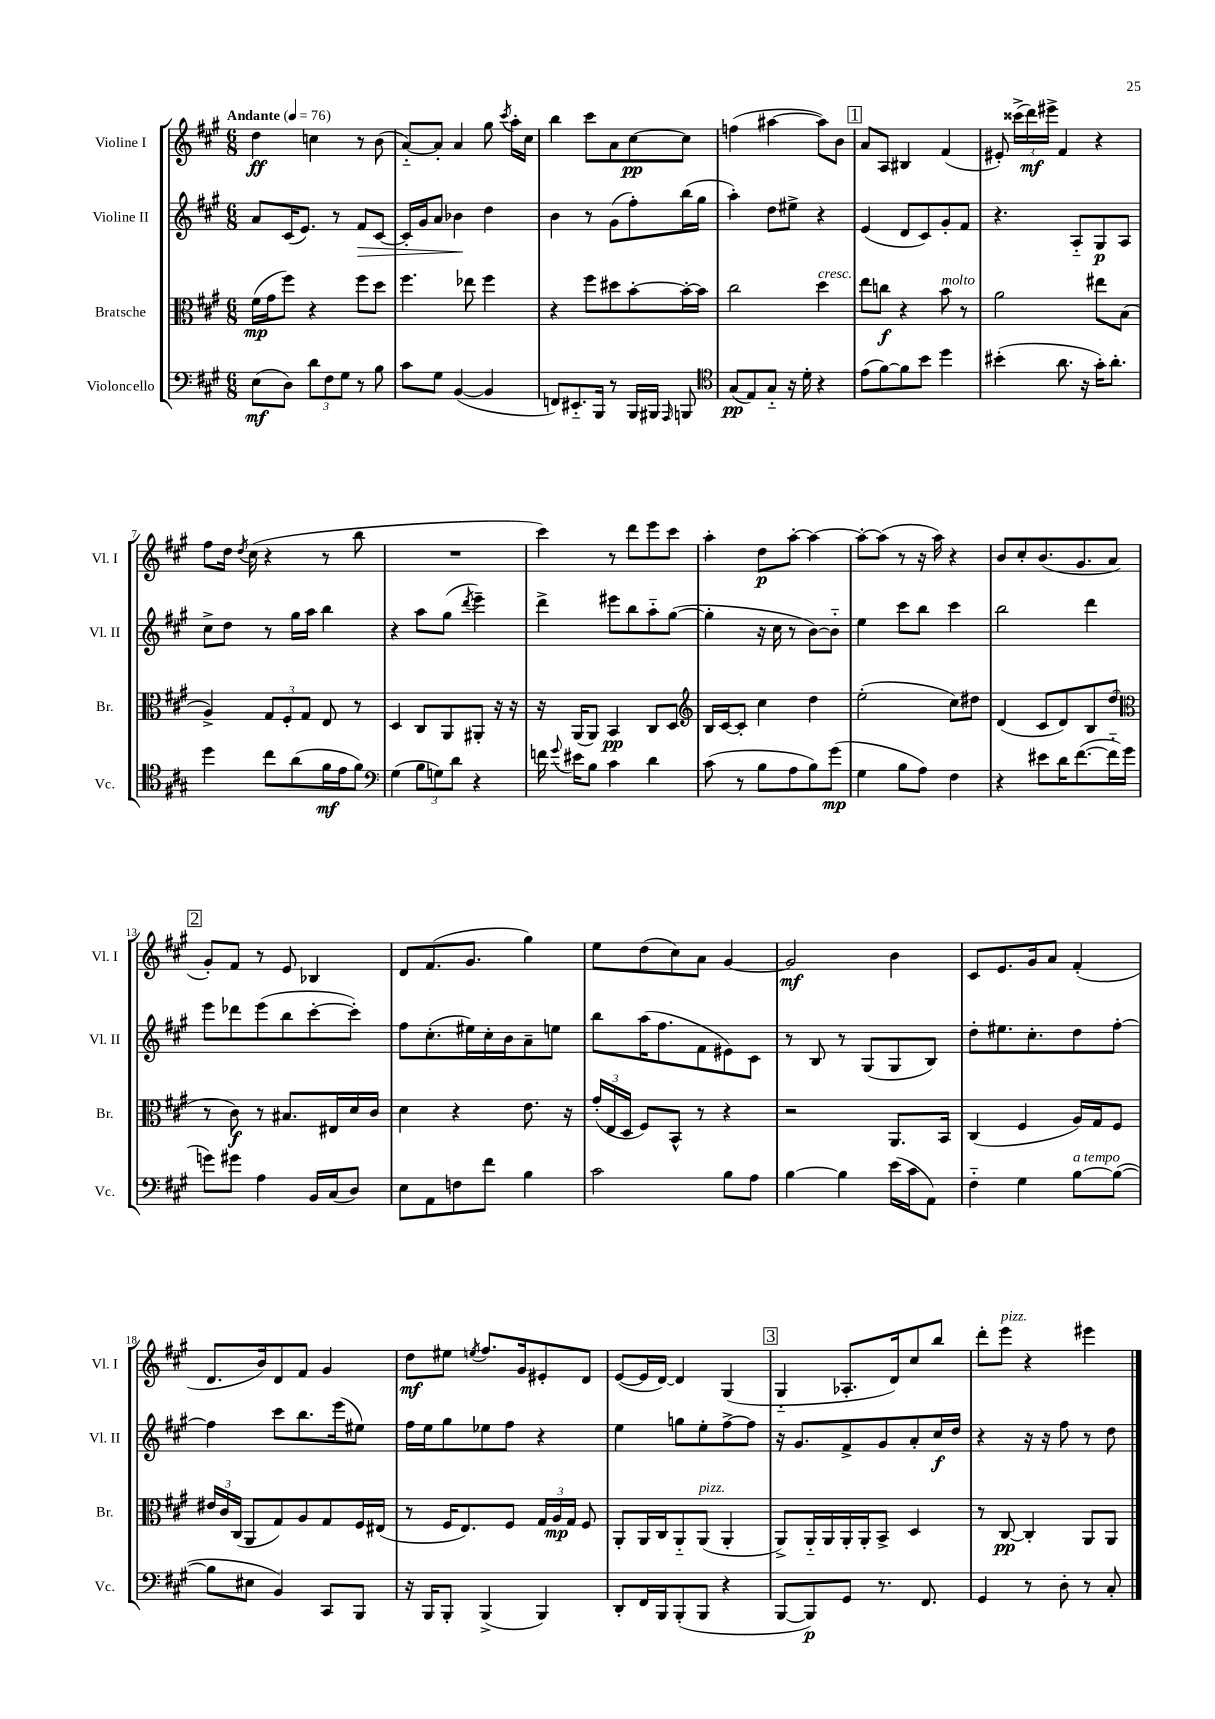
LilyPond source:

<<
\new StaffGroup <<
\new Staff = "s0" \with { instrumentName = "Violine I" shortInstrumentName = "Vl. I" } {
    \clef treble \key a \major \numericTimeSignature \time 6/8 \tempo "Andante" 4 = 76
    \autoBeamOff d''4\ff c''4 r8 b'8( |
    a'8[~-_) a'8]-. a'4 gis''8 \acciaccatura { cis'''8 } a''16[-. cis''16] |
    b''4 cis'''8[ a'8 cis''8~\pp cis''8] |
    f''4( ais''4~ ais''8[) b'8] |
    \mark \markup { \box "1" } a'8[ a8] bis4 fis'4( |
    eis'8-.) \tuplet 3/2 { cisis'''16[->( d'''16\mf) eis'''16]-> } fis'4 r4 |
    fis''8[ d''16] \acciaccatura { d''8 } cis''16( r4 r8 b''8 |
    R2. |
    cis'''4) r8 d'''8[ e'''8 cis'''8] |
    a''4-. d''8[\p a''8]~-. a''4~ |
    a''8[~-. a''8]( r8 r16 a''16) r4 |
    b'8[ cis''8-. b'8.( gis'8. a'8] |
    \mark \markup { \box "2" } gis'8[-.) fis'8] r8 e'8 bes4 |
    d'8[ fis'8.( gis'8.] gis''4) |
    e''8[ d''8( cis''8) a'8] gis'4~ |
    gis'2\mf b'4 |
    cis'8[ e'8. gis'16 a'8] fis'4-.( |
    d'8.[ b'16) d'8 fis'8] gis'4 |
    d''8[\mf eis''8] \acciaccatura { e''8 } fis''8.[ gis'16 eis'8-. d'8] |
    e'8[~( e'16 d'16]~) d'4 gis4( |
    \mark \markup { \box "3" } gis4-_ aes8.[-. d'16) cis''8 b''8] |
    d'''8[-. e'''8]^\markup { \italic "pizz." } r4 eis'''4 \bar "|." |
}
\new Staff = "s1" \with { instrumentName = "Violine II" shortInstrumentName = "Vl. II" } {
    \clef treble \key a \major \numericTimeSignature \time 6/8
    \autoBeamOff a'8[ cis'16( e'8.]) r8 fis'8[\> cis'8]~ |
    cis'16[-. gis'16 a'8] bes'4\! d''4 |
    b'4 r8 gis'8[( fis''8-.) b''16( gis''16] |
    a''4-.) d''8[ eis''8]-> r4 |
    \mark \markup { \box "1" } e'4( d'8[ cis'8) gis'8-. fis'8] |
    r4. a8[-_ gis8\p a8] |
    cis''8[-> d''8] r8 gis''16[ a''16] b''4 |
    r4 a''8[ gis''8]( \acciaccatura { d'''8 } e'''4--) |
    d'''4-> eis'''8[ b''8 a''8-_ gis''8]~( |
    gis''4-. r16 cis''16 r8 b'8[~) b'8]-_ |
    e''4 cis'''8[ b''8] cis'''4 |
    b''2 d'''4 |
    \mark \markup { \box "2" } e'''8[ des'''8 e'''8( b''8 cis'''8~-. cis'''8]-.) |
    fis''8[ cis''8.-.( eis''16) cis''16-. b'16 a'8-- e''8] |
    b''8[ a''16( fis''8. fis'8 eis'8) cis'8] |
    r8 b8 r8 gis8[( gis8 b8]) |
    d''8[-. eis''8. cis''8.-. d''8 fis''8]~-. |
    fis''4 cis'''8[ b''8. e'''16( eis''8]) |
    fis''16[ e''16 gis''8 ees''8 fis''8] r4 |
    e''4 g''8[ e''8-. fis''8~-> fis''8] |
    \mark \markup { \box "3" } r16 gis'8.[ fis'8-> gis'8 a'8-. cis''16\f d''16] |
    r4 r16 r16 fis''8 r8 d''8 \bar "|." |
}
\new Staff = "s2" \with { instrumentName = "Bratsche" shortInstrumentName = "Br." } {
    \clef alto \key a \major \numericTimeSignature \time 6/8
    \autoBeamOff fis'16[\mp( gis'16 fis''8]) r4 fis''8[ d''8] |
    fis''4. ees''8 fis''4 |
    r4 fis''8[ dis''8 b'8~-. b'16~-. b'16] |
    cis''2 d''4^\markup { \italic "cresc." } |
    \mark \markup { \box "1" } e''8[ c''8]\f r4 b'8^\markup { \italic "molto" } r8 |
    a'2 eis''8[ b8]( |
    a4->) \tuplet 3/2 { gis8[ fis8-. gis8] } e8 r8 |
    d4 cis8[ a,8 ais,8]-. r16 r16 |
    r16 a,16[( a,8]) b,4\pp cis8[ d8] |
    \clef treble b16[ cis'16~ cis'8]-. cis''4 d''4 |
    e''2-.( cis''8[) dis''8] |
    d'4( cis'8[ d'8) b8 d''8]( |
    \mark \markup { \box "2" } \clef alto r8 cis'8\f) r8 bis8.[ eis16 d'16 cis'16] |
    d'4 r4 e'8. r16 |
    \tuplet 3/2 { gis'16[-.( e16 d16] } fis8[) b,8]-^ r8 r4 |
    r2 a,8.[ b,16] |
    cis4( fis4 a16[) gis16 fis8] |
    \tuplet 3/2 { eis'16[ cis'16 cis16]( } a,8[ gis8) a8 gis8 fis16 eis16]( |
    r8 fis16[ e8.) fis8] \tuplet 3/2 { gis16[ a16\mp gis16] } fis8 |
    a,8[-. a,16 cis16 a,8-_ a,8]^\markup { \italic "pizz." }( a,4-. |
    \mark \markup { \box "3" } a,8[->) a,16-_ a,16 a,16-. a,16-. b,8]-> d4 |
    r8 cis8~\pp cis4-. a,8[ a,8] \bar "|." |
}
\new Staff = "s3" \with { instrumentName = "Violoncello" shortInstrumentName = "Vc." } {
    \clef bass \key a \major \numericTimeSignature \time 6/8
    \autoBeamOff e8[\mf( d8]) \tuplet 3/2 { d'8[ fis8 gis8] } r8 b8 |
    cis'8[ gis8] b,4~( b,4 |
    f,8[) eis,8.-_ b,,16] r8 b,,16[ bis,,16] \grace { a,,16 } b,,8 |
    \clef tenor gis8[\pp( e8) gis8]-_ r16 d'16-. r4 |
    \mark \markup { \box "1" } e'8[( fis'8~) fis'8 b'8] d''4 |
    bis'4-.( a'8. r16 gis'16[-.) a'8.]-. |
    d''4 cis''8[ a'8( fis'16\mf e'16 fis'8]) |
    \clef bass gis4( \tuplet 3/2 { b8[ g8) d'8] } r4 |
    f'16 \appoggiatura { gis'8 } eis'16[ b8] cis'4 d'4 |
    cis'8( r8 b8[ a8 b8) gis'8]\mp( |
    gis4 b8[ a8]) fis4 |
    r4 eis'8[ d'16 fis'8.~( fis'16-_ gis'16] |
    \mark \markup { \box "2" } g'8[) gis'8] a4 b,16[ cis16( d8]) |
    e8[ a,8 f8 fis'8] b4 |
    cis'2 b8[ a8] |
    b4~ b4 e'16[( cis'16 a,8]) |
    fis4-_ gis4 b8[~^\markup { \italic "a tempo" } b8]~( |
    b8[ eis8] b,4) cis,8[ b,,8] |
    r16 b,,16[ b,,8]-. b,,4->( b,,4) |
    d,8[-. fis,16 b,,16 b,,8-.( b,,8] r4 |
    \mark \markup { \box "3" } b,,8[~ b,,8\p) gis,8] r8. fis,8. |
    gis,4 r8 d8-. r8 cis8-. \bar "|." |
}
>>
>>
